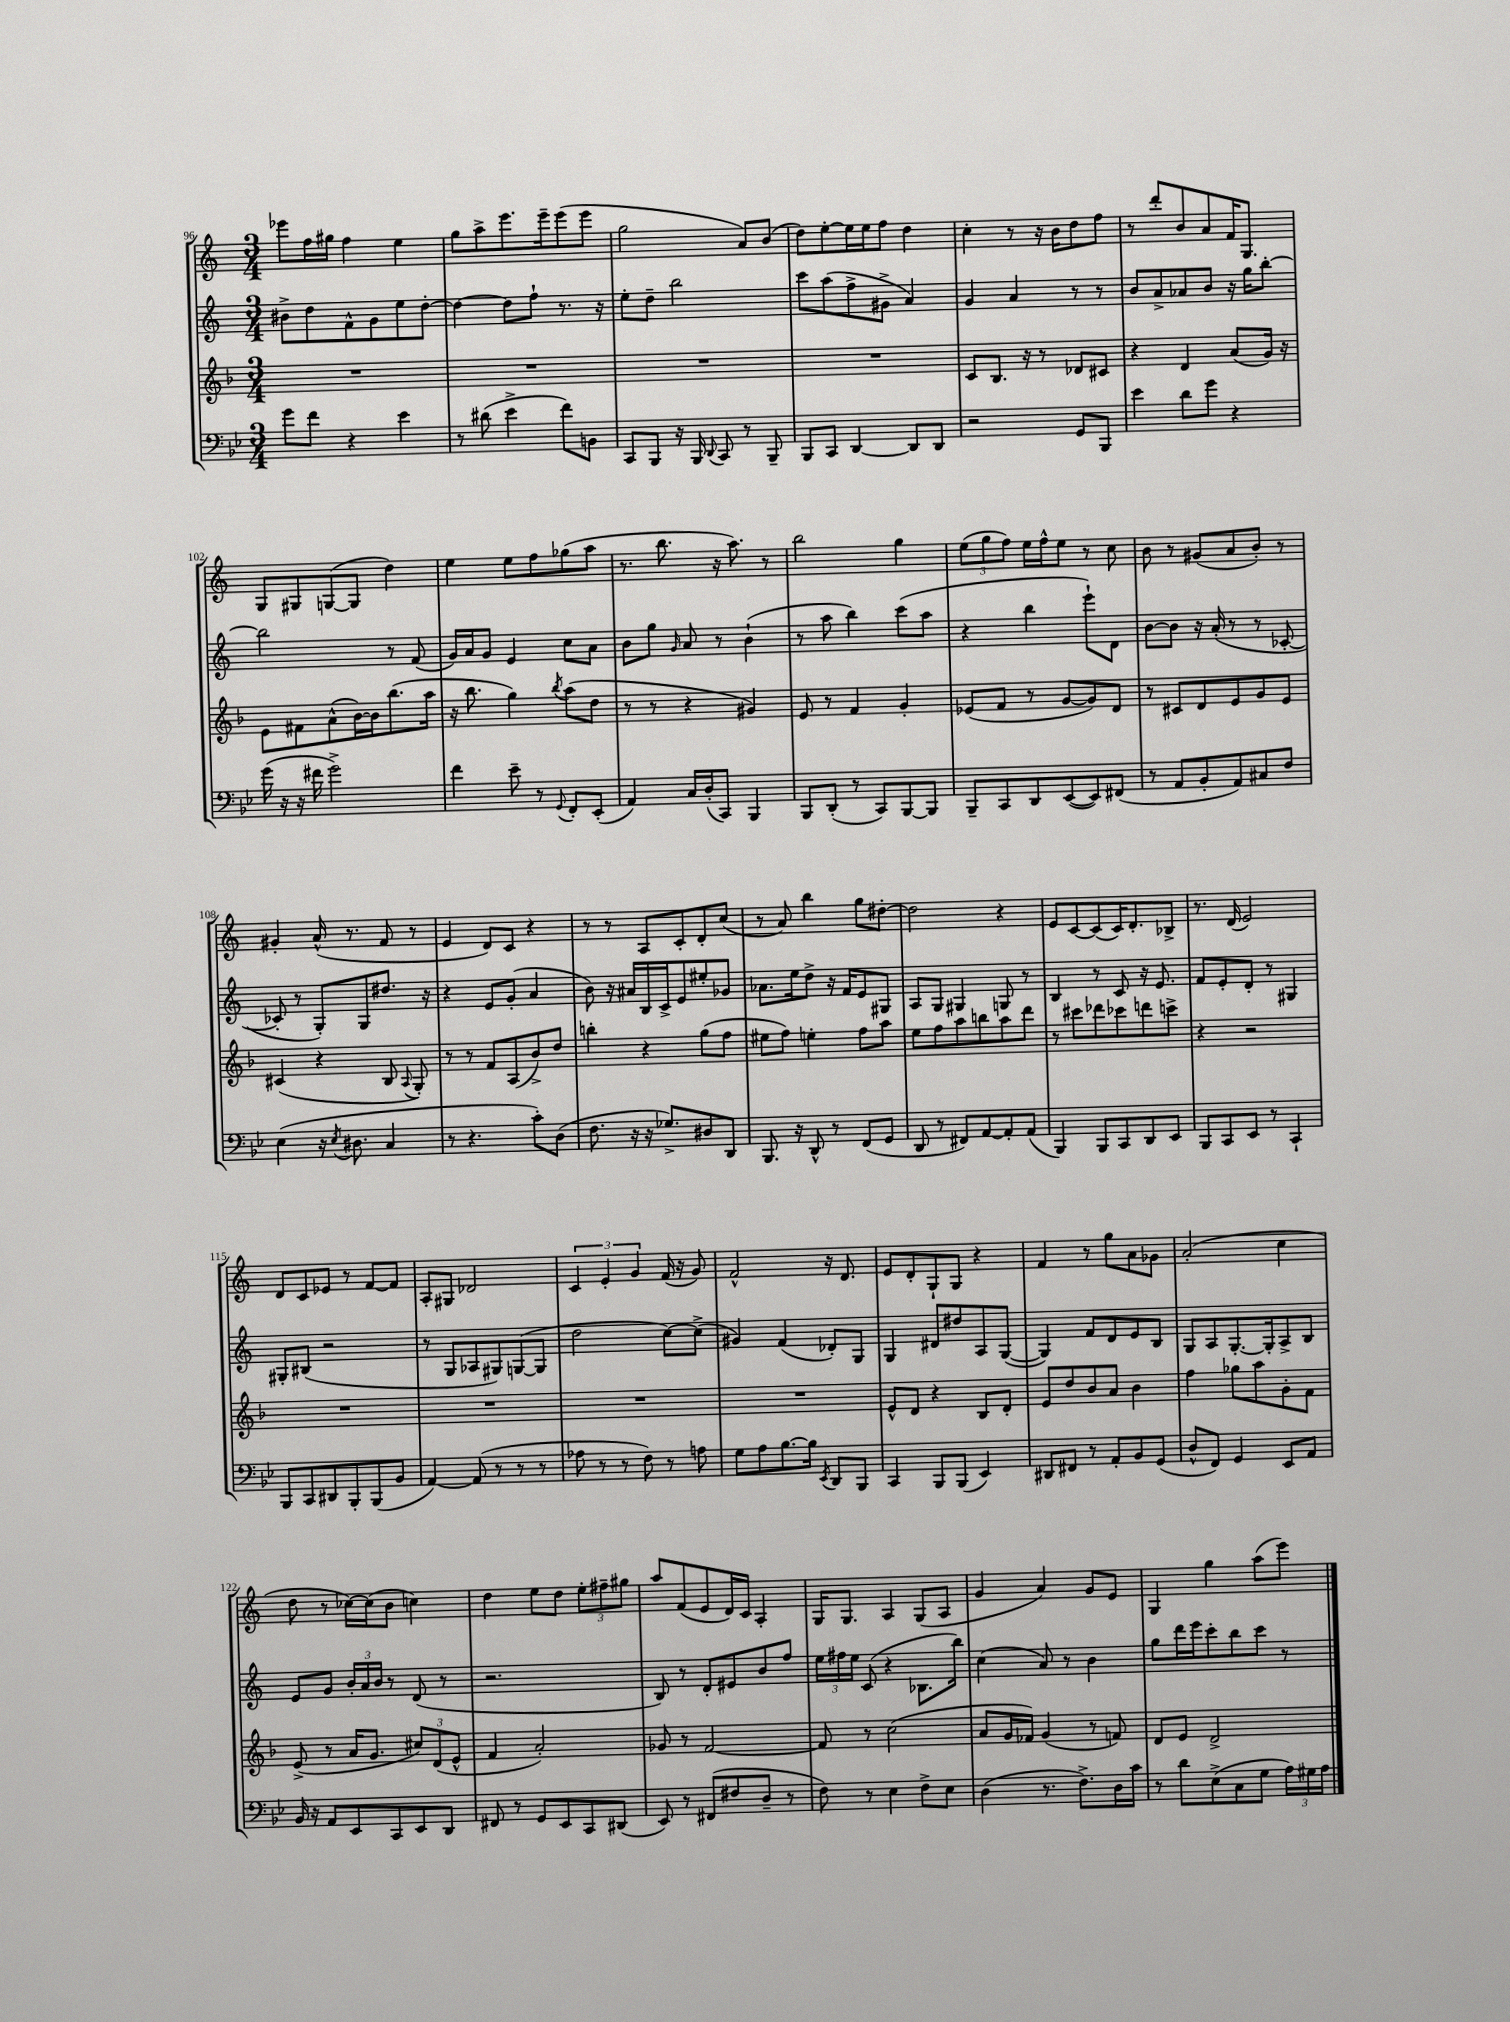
<<
\new StaffGroup <<
\new Staff = "s0" {
    \clef treble \key c \major \numericTimeSignature \time 3/4
    \autoBeamOff ees'''8[ f''16 gis''16] f''4 e''4 |
    g''8[ a''8-> e'''8. e'''16-- e'''8( e'''8] |
    g''2 a'8[) b'8]( |
    d''8[) e''8~-. e''16 e''16 f''8] d''4 |
    c''4-. r8 r16 b'16[ d''8 f''8] |
    r8 d'''8[-. b'8 a'8 f'16 g8.] |
    g8[ gis8 g8~( g8] d''4) |
    e''4 e''8[ f''8 ges''8( a''8] |
    r8. b''8. r16 a''8.) r8 |
    b''2 g''4 |
    \tuplet 3/2 { e''8[( g''8 f''8]) } e''16[ f''16-^ e''8] r8 c''8 |
    b'8 r8 gis'8[( a'8 b'8]-.) r8 |
    gis'4-. a'16-^( r8. f'8 r8 |
    e'4 d'8[) c'8] r4 |
    r8 r8 a8[ c'8-. d'8-. c''8]( |
    r8 a'8) b''4 g''8[ dis''8]~-. |
    dis''2 r4 |
    e'8[ c'8~ c'8( c'16) d'8.-. bes8]-> |
    r8. d'16( e'2) |
    d'8[ c'8 ees'8] r8 f'8[~ f'8] |
    a8[-. gis8] des'2 |
    \tuplet 3/2 { c'4 e'4-. g'4 } f'16( r16 g'8) |
    f'2-^ r16 d'8. |
    e'8[ d'8-. g8-! g8] r4 |
    f'4 r8 g''8[ a'8 ges'8] |
    a'2-.( c''4 |
    d''8 r8 ces''16[~) ces''16( b'8] c''4) |
    d''4 e''8[ d''8] \tuplet 3/2 { e''8[-. fis''8-- gis''8] } |
    a''8[ f'8( e'8 d'16) c'16] a4-. |
    g16[ g8.] a4 g8[( a8] |
    g'4 a'4) g'8[ e'8] |
    g4 g''4 a''8[( e'''8]) \bar "|." |
}
\new Staff = "s1" {
    \clef treble \key c \major \numericTimeSignature \time 3/4
    \autoBeamOff bis'8[-> d''8 f'8-^ g'8 e''8 d''8]~-. |
    d''4~ d''8[ f''8]-! r8. r16 |
    e''8[-. d''8]-- b''2 |
    c'''8[ a''8( f''8-> gis'8]-> a'4) |
    g'4 a'4 r8 r8 |
    b'8[ a'8-> aes'8 b'8] r16 g''16[ b''8]~-. |
    b''2 r8 f'8( |
    g'16[) a'16 g'8] e'4 c''8[ a'8] |
    b'8[ g''8] \grace { g'16 } a'8 r8 b'4-!( |
    r8 a''8 b''4) c'''8[( a''8] |
    r4 b''4 e'''8[-!) d'8] |
    b'8[~ b'8] r16 a'16-.( r8 r8 ces'8~-. |
    ces'8-. r8 g8[-.) g8 dis''8.] r16 |
    r4 e'8[ g'8]-.( a'4 |
    b'8) r16 ais'16[ b16 c'16-> e'8 eis''8-. ges'8] |
    aes'8.[ e''16 d''8]-> r16 f'16[ e'8 gis8] |
    a8[ g8] gis4 g8 r8 |
    b4 r8 c'8 r16 e'8. |
    f'8[ e'8-. d'8]-. r8 gis4 |
    gis8[-. bis8]( r2 |
    r8 g8[ aes8 gis8) g8~( g8] |
    d''2 c''8[~) c''8]->( |
    gis'4) f'4( des'8[-.) g8] |
    g4 dis'8[ dis''8 a8 g8]~( |
    g4) f'8[ d'8 e'8 b8] |
    g8[ a8 g8.~-. g16-. a8-> b8] |
    e'8[ g'8] \tuplet 3/2 { b'16[-. a'16 b'16] } r8 d'8( r8 |
    r2. |
    b8) r8 d'8[-. eis'8 b'8 f''8] |
    \tuplet 3/2 { e''16[ fis''16 e''16] } c'8( r4 bes8.[ b''16]) |
    c''4( a'8) r8 b'4 |
    g''8[ d'''16 e'''16 c'''8-. b''8 c'''8] r8 \bar "|." |
}
\new Staff = "s2" {
    \clef treble \key f \major \numericTimeSignature \time 3/4
    \autoBeamOff R2. |
    R2. |
    R2. |
    R2. |
    c'8[ bes8.] r16 r8 des'8[ cis'8] |
    r4 d'4 a'8[( g'16]) r16 |
    e'8[ fis'8 a'8-^( bes'16~) bes'16 bes''8.( a''16] |
    r16 bes''8. g''4) \acciaccatura { bes''8 } a''8[( d''8] |
    r8 r8 r4 gis'4) |
    e'8 r8 f'4 g'4-. |
    ees'8[( f'8] r8 g'8[~ g'8) d'8] |
    r8 cis'8[ d'8 e'8 g'8 e'8] |
    cis'4( r4 bes8 \appoggiatura { a8 } g8-.) |
    r8 r8 f'8[ a8( bes'8->) d''8] |
    b''4-. r4 g''8[( f''8] |
    eis''8[ f''8]) e''4-. f''8[ a''8] |
    e''8[ f''8 a''8 b''8 a''8 d'''8] |
    r8 cis'''8[ des'''8 ces'''8 d'''8 c'''8]-> |
    r4 r2 |
    R2. |
    R2. |
    R2. |
    R2. |
    e'8[-^ d'8] r4 bes8[ d'8]-. |
    e'8[ d''8 bes'8 a'8] bes'4 |
    f''4 ges''8[ a''8 g'8-. f'8] |
    e'8->( r8 a'16[ g'8.] \tuplet 3/2 { cis''8[) d'8( e'8]-^ } |
    f'4 a'2-.) |
    ges'8 r8 f'2~ |
    f'8 r8 c''2( |
    a'8[ g'16 fes'16]) g'4( r8 f'8) |
    d'8[ e'8] d'2-> \bar "|." |
}
\new Staff = "s3" {
    \clef bass \key bes \major \numericTimeSignature \time 3/4
    \autoBeamOff g'8[ f'8] r4 ees'4 |
    r8 dis'8( ees'4-> f'8[) b,8] |
    c,8[ bes,,8] r16 bes,,16 \appoggiatura { d,8 } c,8 r8 bes,,8-- |
    bes,,8[ c,8] d,4~ d,8[ d,8] |
    r2 g,8[ bes,,8] |
    ees'4 d'8[ g'8] r4 |
    g'16( r16 r16 fis'16 g'2->) |
    f'4 ees'8-- r8 \appoggiatura { g,8 } f,8[-. ees,8]-.( |
    a,4) c16[ d16-.( c,8]) bes,,4 |
    bes,,8[ d,8]-.( r8 c,8[) bes,,8~ bes,,8] |
    bes,,8[-- c,8 d,8 ees,8~( ees,8) fis,8]( |
    r8 a,8[ bes,8-. a,8) cis8 f8] |
    ees4( r16 \acciaccatura { ees8 } dis8. c4 |
    r8 r4. c'8[-.) d8]( |
    f8. r16 r16 ges8.[->) dis8 d,8] |
    bes,,8. r16 d,8-^ r8 f,8[( g,8] |
    d,8 r8 fis,8[) a,8~ a,8-. a,8]( |
    bes,,4) bes,,8[ c,8 d,8 ees,8] |
    bes,,8[ c,8 ees,8] r8 c,4-! |
    bes,,8[ c,8 dis,8 bes,,8-. bes,,8( bes,8] |
    a,4~) a,8( r8 r8 r8 |
    aes8 r8 r8 f8) r8 a8 |
    g8[ a8 bes8.~ bes16] \acciaccatura { ees,8 } d,8[ bes,,8] |
    c,4 bes,,8[ bes,,8]( ees,4) |
    dis,8[ fis,8] r8 a,8[-. bes,8 g,8]( |
    d8[-^ f,8]) g,4 ees,8[ a,8] |
    bes,16 r16 a,8[ ees,8 c,8 ees,8 d,8] |
    fis,8 r8 g,8[ ees,8 c,8 dis,8]( |
    ees,8) r8 fis,8[( fis8 d8]-- r8 |
    f8) r8 ees4 f8[-> ees8] |
    d4( r8. f8.[->) d16 c'16] |
    r8 d'8[ ees8->( c8 g8] \tuplet 3/2 { a16[) gis16 a16] } \bar "|." |
}
>>
>>
\layout { \context { \Score currentBarNumber = #96 } }
